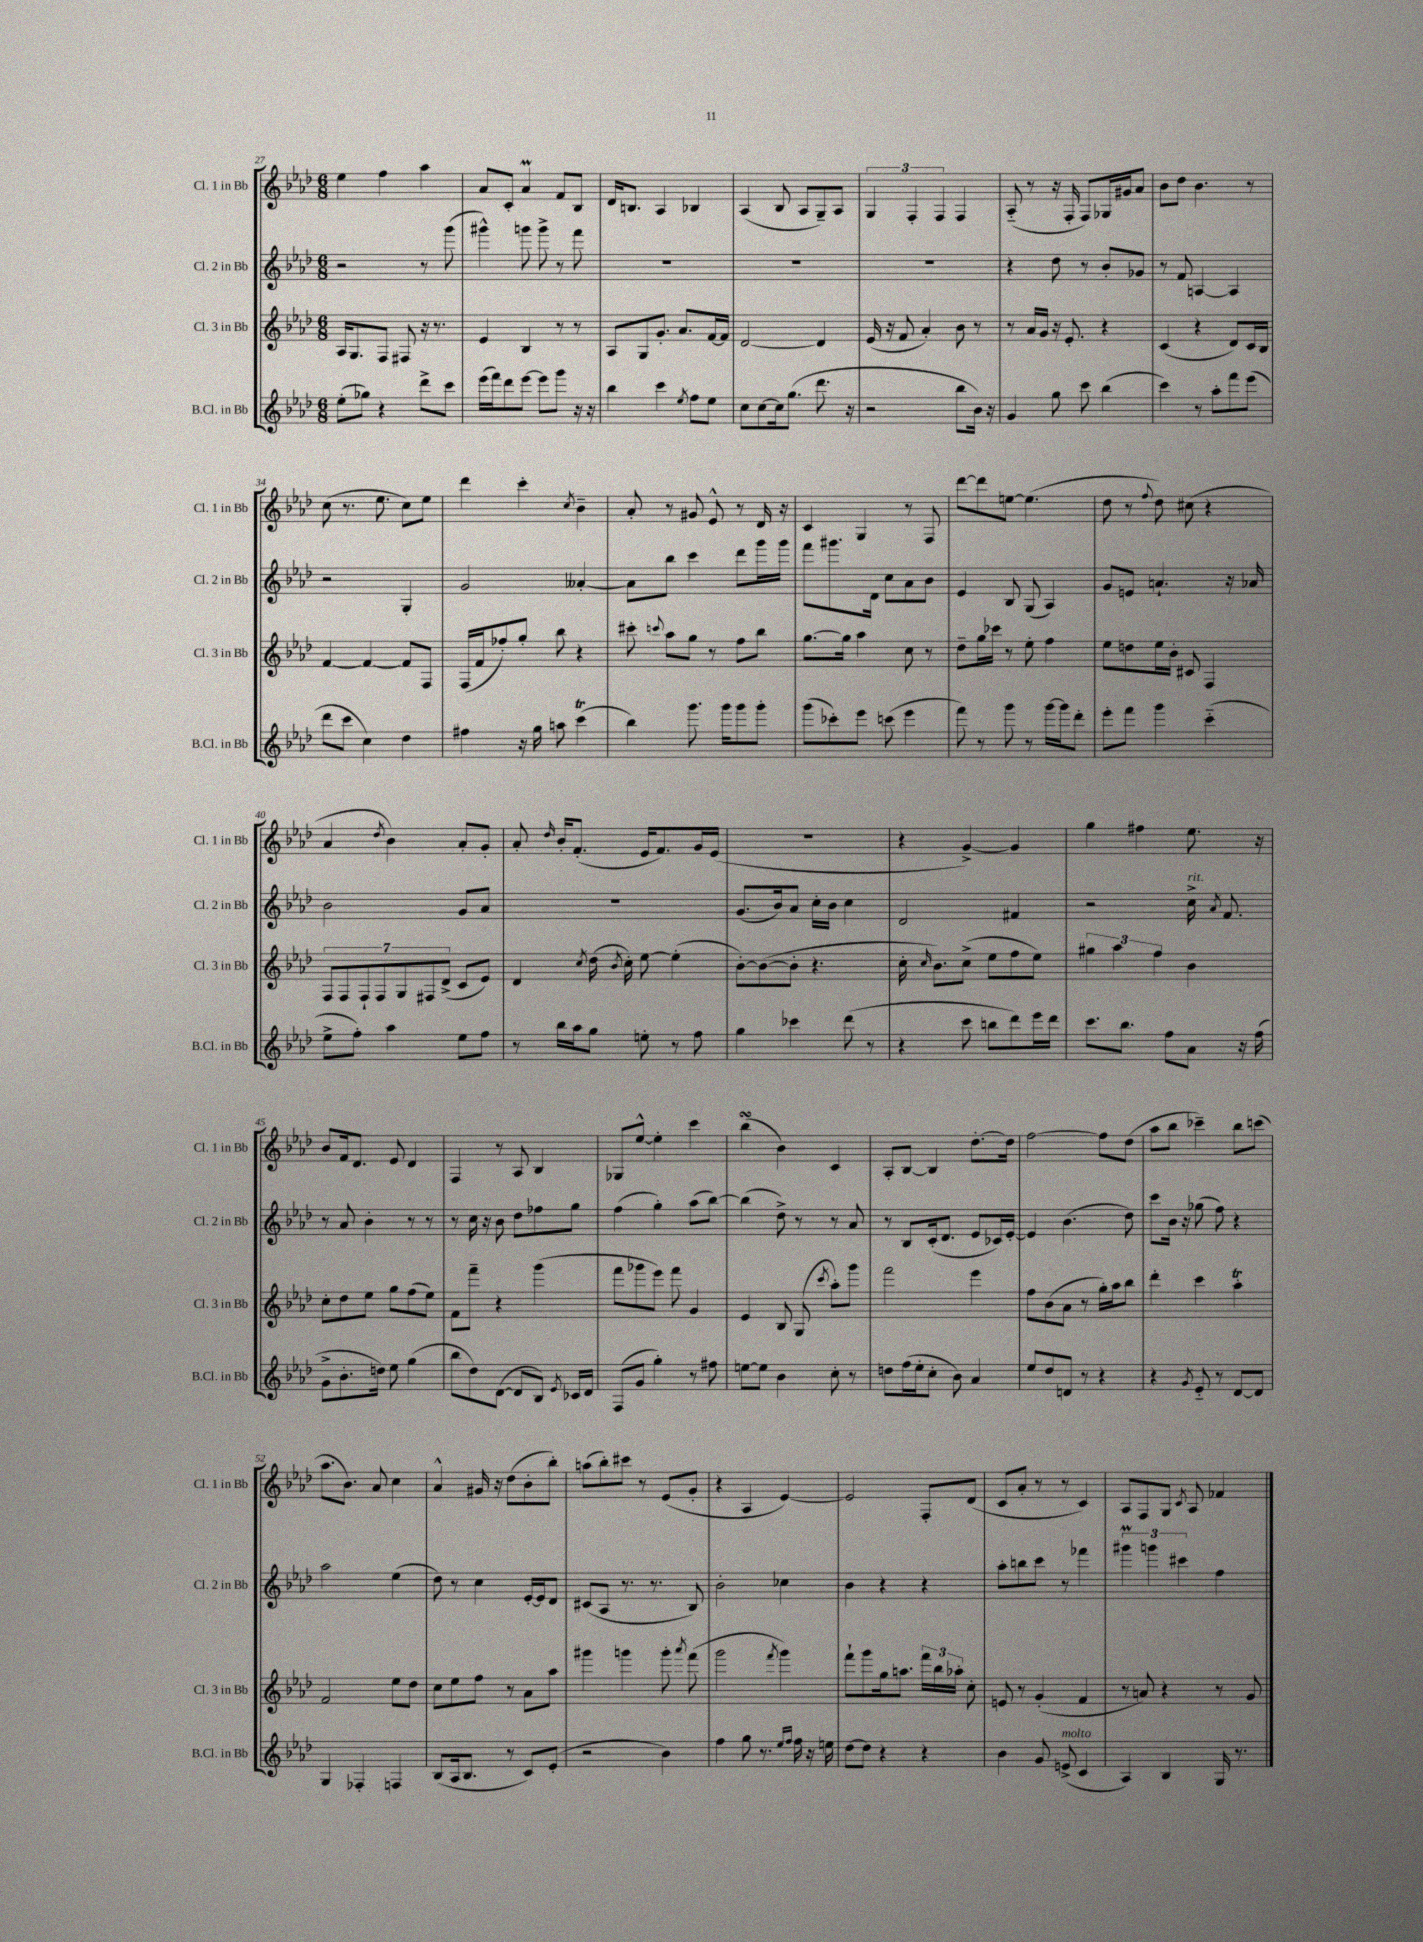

**kern	**kern	**kern	**kern
*staff4	*staff3	*staff2	*staff1
*clefG2	*clefG2	*clefG2	*clefG2
*k[b-e-a-d-]	*k[b-e-a-d-]	*k[b-e-a-d-]	*k[b-e-a-d-]
*M6/8	*M6/8	*M6/8	*M6/8
(8ee-'	16A-	2r	4ee-
.	8.G	.	.
8gg-)	.	.	.
4r	8F	.	4ff
.	8F#	.	.
8ddd-^	16r	8r	4aa-
.	8.r	.	.
8ccc	.	(8ggg	.
=	=	=	=
(16eee-	4e-	4ggg#^^)	8a-
16fff)	.	.	.
8ddd-	.	.	8c'
[8eee-	4B-	8ggg	4a-
8eee-]	.	8ggg^	.
8ggg	8r	8r	8f
16r	8r	8fff	8B-
16r	.	.	.
=	=	=	=
4bb-	8A-	2.r	16d-
.	.	.	8.B
.	8G	.	.
4ccc	8.g'	.	4A-
.	8.a-	.	.
8qee-	.	.	.
8ff	.	.	4B-
8ee-	[16f	.	.
.	16f]	.	.
=	=	=	=
8cc	[2d-	2.r	(4A-
[8cc	.	.	.
16cc]	.	.	8B-
(8.gg	.	.	.
.	.	.	8A-
8.ddd-	4d-]	.	8G~)
.	.	.	8A-
16r	.	.	.
=	=	=	=
2r	(16e-	2.r	6G
.	16r	.	.
.	8f	.	.
.	.	.	6F'
.	4a-')	.	.
.	.	.	6F
8bb-	8b-	.	4F
16b-)	8r	.	.
16r	.	.	.
=	=	=	=
4g	8r	4r	(8A-'~
.	16a-	.	8r
.	16g	.	.
8gg	16r	8dd-	16r
.	8.e-'	.	16F'
8ccc	.	8r	8F)
(4bb-	4r	8b-'	16G-
.	.	.	16g#
.	.	8g-	8a-
=	=	=	=
4ccc)	(4c	8r	8b-
.	.	8f	8dd-
8r	4r	[4A	4.b-
8aa-'	.	.	.
8fff	8d-)	4A]	.
(8eee-	16c	.	8r
.	16B-	.	.
=	=	=	=
8ddd-	[4f	2r	(8cc
8ccc	.	.	8.r
4cc)	4f_	.	.
.	.	.	8.ee-
4dd-	8f]	4G'	8cc)
.	8F	.	8ee-
=	=	=	=
4ff#	(16F	2g	4ddd-
.	16f	.	.
.	8ff-')	.	.
16r	8gg'	.	4ccc'
16gg	.	.	.
8aa	8bb-	.	.
.	.	.	8qcc
(4ccc	4r	[4a--'	4b-~
=	=	=	=
4bb-)	8ccc#'	8a--]	8a-'
.	8qqccc	.	.
.	8aa-	8bb-	8r
8.ggg	8gg	4ccc	8g#
.	8r	.	8e-^^
16ggg	.	.	.
8ggg	8ff	8ddd-	8r
8ggg'	8bb-	16ggg	16d-
.	.	16ggg	16r
=	=	=	=
(8ggg	[8.gg	8fff	4c
8ccc-')	.	8.ggg#	.
.	16gg]	.	.
8eee-	4aa-	.	4G
.	.	16d-	.
(8ccc	.	8cc	.
4eee-	8cc	8a-	8r
.	8r	8b-	8F
=	=	=	=
8fff)	8dd-~	4e-	[8ddd-
8r	16gg	.	8ddd-]
.	16ccc-	.	.
8ggg	8r	8B-	[8ee
8r	8ee-'	(8G	(4.ee]
[16ggg	4ff	4A-)	.
16ggg]	.	.	.
8ddd-'	.	.	.
=	=	=	=
8eee-'	8ee-	8g	8dd-
8fff	8dd	8e	8r
.	.	.	8qqff
4ggg	16ee-	4.a`	8dd-)
.	16b-'	.	.
.	8c#	.	(8cc#
(4ccc'~	4F	.	4r
.	.	16r	.
.	.	16a-	.
=	=	=	=
8ee-^	14F	2b-	4a-
.	14F	.	.
8ff')	.	.	.
.	14F`	.	.
.	14F	.	.
.	.	.	8qdd-
4aa-	.	.	4b-)
.	14G	.	.
.	14F#	.	.
.	(14d-^	.	.
8ee-	8c	8g	8a-'
8ff	8e-)	8a-	8g'
=	=	=	=
8r	4d-	2.r	8a-'
.	.	.	16qqdd-
16bb-	.	.	16b-'
16aa-	.	.	(8.f'
.	8qcc	.	.
8gg	(16dd-	.	.
.	8qb-	.	.
.	16cc')	.	.
8ee'	[8ee-	.	16e-
.	.	.	8.f)
8r	(4ee-']	.	.
8ff	.	.	16g
.	.	.	(16e-
=	=	=	=
4gg	[8b-')	(8.g	2.r
.	(8b-_	.	.
.	.	16b-)	.
4ccc-	8b-']	8a-	.
.	4.r	16cc'	.
.	.	16b-	.
(8ddd-	.	4cc	.
8r	.	.	.
=	=	=	=
4r	16cc'	2d-	4r
.	16qqcc	.	.
.	8.b-)	.	.
8ccc	(8cc^	.	[4g^)
8bb	8ee-	.	.
8ddd-)	8ff	4f#	4g]
16eee-	8ee-)	.	.
16ddd-	.	.	.
=	=	=	=
8.ccc	6gg#	2r	4gg
.	6aa-	.	.
8.bb-	.	.	.
.	.	.	4ff#
.	6ff	.	.
8ff	.	.	.
8a-	4b-	16cc^	8.ee-
.	.	8qa-	.
.	.	8.f	.
16r	.	.	.
(16ff	.	.	16r
=	=	=	=
8g^	8cc'	8r	8b-
8.b-'	8dd-	8a-	16f
.	.	.	8.d-
.	8ee-	4b-'	.
16dd)	.	.	.
8ee-	8gg	.	8e-
(4gg	(8ff	8r	4d-
.	8ee-)	8r	.
=	=	=	=
8bb-	8f	8r	4F
8dd-)	8fff~	16cc	.
.	.	16r	.
([8d-	4r	8b-	8r
8d-]	.	8dd-	8A-
8B-)	(4ggg	8ff-	4B-
8qe-	.	.	.
16c-	.	8gg	.
16d-	.	.	.
=	=	=	=
(8F	8fff	(4ff	8G-
8g	8ggg-	.	[8ee-^^
4gg')	8eee-)	4gg')	4ee-']
.	8fff	.	.
8r	4g	(8aa-	4ccc
8ff#	.	[8bb-)	.
=	=	=	=
[8ee	4e-	(4bb-]	(4bb-
8ee]	.	.	.
4b-	8B-	8dd-^)	4b-)
.	(8G	8r	.
.	8qccc	.	.
8cc'	8aa-')	8r	4c
8r	8ggg	8a-	.
=	=	=	=
8dd	2fff	8r	8A-'
(16ff	.	8B-	[8B-
16ee-'	.	.	.
8cc'	.	(16c'	4B-]
.	.	8.d-	.
8b-)	.	.	.
4a-	4eee-	8e-	[8.dd-'
.	.	16c-)	.
.	.	[16e-'	16dd-]
=	=	=	=
8ee-	8ff	4e-]	[2ff
8dd-	(8b-	.	.
8d	8a-	(4.b-	.
8r	8r	.	.
4r	16gg')	.	8ff]
.	16aa-	.	.
.	8bb-	8dd-)	(8dd-
=	=	=	=
4r	4ddd-'	8ccc	8aa-
.	.	16b-	8bb-
.	.	16r	.
8qg	.	.	.
8e-'~	4ccc	(8gg-	4ccc-~)
8r	.	8ff)	.
[8d-	4aa-'	4r	8bb-
8d-]	.	.	(8ccc
=	=	=	=
4G	2f	2aa-	8.aa-
.	.	.	8.b-)
4F-'	.	.	.
.	.	.	8a-
4F	8ee-	(4ee-	4cc
.	8dd-	.	.
=	=	=	=
(8B-	8cc	8dd-)	4a-^^
16A-	8ee-	8r	.
8.B-	.	.	.
.	8ff	4cc	16g#
.	.	.	16r
8r	8r	.	(8dd-
8c)	8a-	[16e-'	8b-'
.	.	16e-]	.
(8e-'	8aa-	8d-	8bb-')
=	=	=	=
2r	4ggg#	(8c#	(8aa
.	.	8A-	8bb-')
.	4ggg	8.r	8ccc#
.	.	.	8r
.	.	8.r	.
4b-)	8ggg'	.	(8e-
.	8qaaa-	.	.
.	(8fff	8B-)	8g'
=	=	=	=
4ff	2ggg	2b-'	4r
8gg	.	.	4A-
8.r	.	.	.
.	8qfff	.	.
.	4ggg)	4cc-	[4e-)
16qqee-	.	.	.
16qqff	.	.	.
16ff	.	.	.
16r	.	.	.
16ee	.	.	.
=	=	=	=
[8dd-	8fff`	4b-	2e-]
8dd-]	8ggg	.	.
4r	16gg	4r	.
.	8.aa	.	.
4r	24fff	4r	8F'
.	24bb-	.	.
.	24aa-'	.	.
.	8cc'	.	(8d-
=	=	=	=
4b-	8e	8aa-'	8c
.	8r	8bb	8a-'
8g	(4g'	8ccc	8r
(8e^	.	8r	8r
4c	4f	4fff-	4c)
=	=	=	=
4A-)	8r	6ggg#	8A-
.	8a)	.	8F
.	.	6ggg	.
4B-	4r	.	8G
.	.	6ccc#	.
.	.	.	8qc
.	.	.	8A-
16G	8r	4ff	4f-
8.r	.	.	.
.	8g	.	.
==	==	==	==
*-	*-	*-	*-
